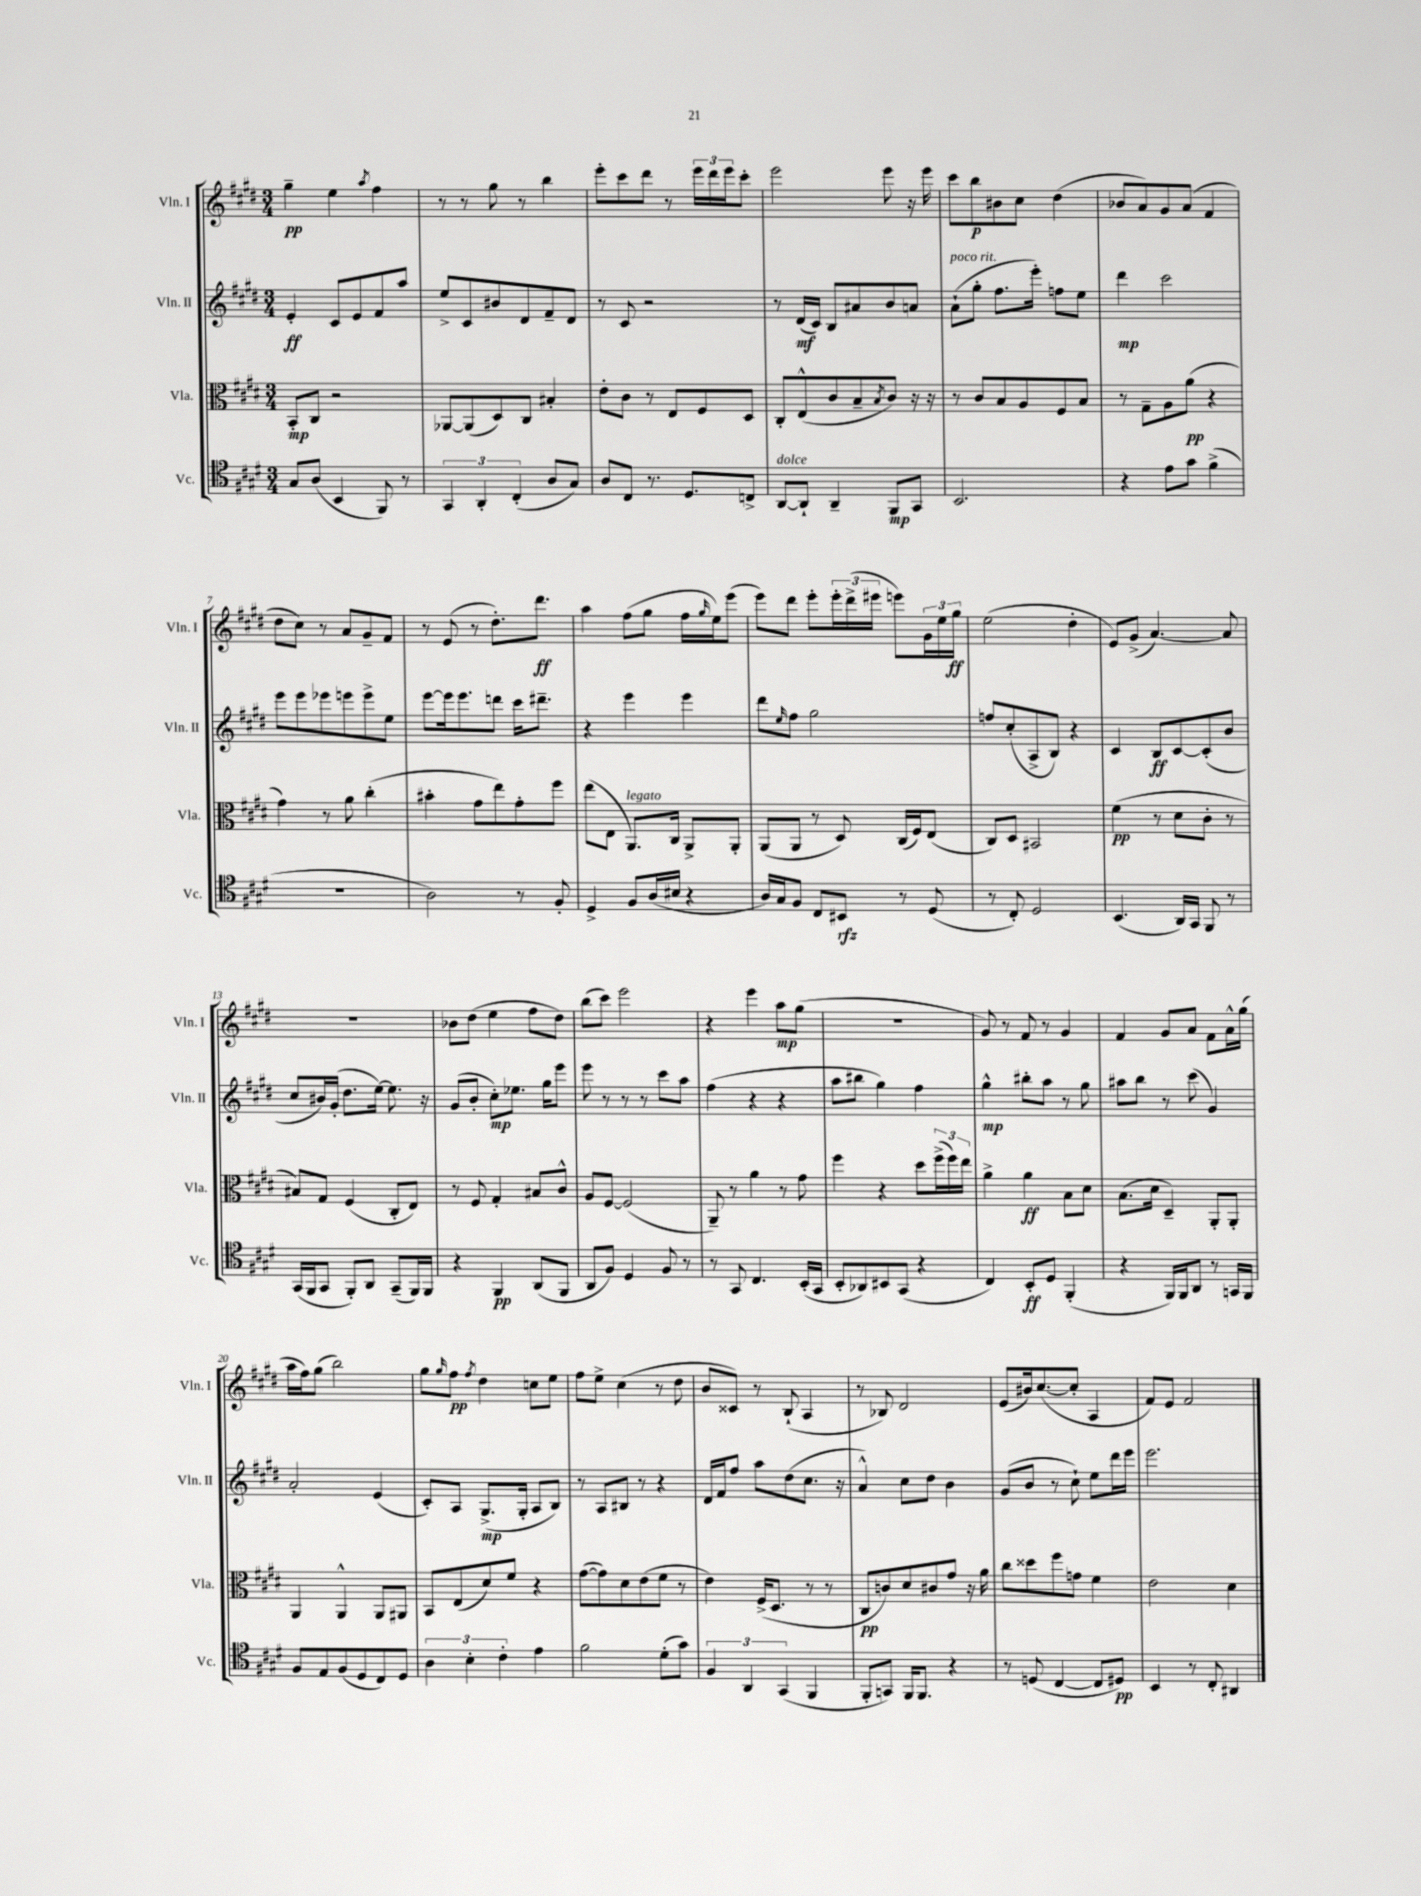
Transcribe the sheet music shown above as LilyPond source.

<<
\new StaffGroup <<
\new Staff = "s0" \with { instrumentName = "Vln. I" shortInstrumentName = "Vln. I" } {
    \clef treble \key e \major \numericTimeSignature \time 3/4
    gis''4--\pp e''4 \acciaccatura { a''8 } fis''4 |
    r8 r8 gis''8 r8 b''4 |
    e'''8-. cis'''8 dis'''8 r8 \tuplet 3/2 { e'''16 dis'''16 e'''16 } cis'''8-. |
    e'''2 e'''8 r16 e'''16 |
    cis'''8 b''8\p bis'8 cis''8 dis''4( |
    bes'8 a'8) gis'8 a'8( fis'4 |
    dis''8 cis''8) r8 a'8 gis'8-- fis'8 |
    r8 e'8( r8 dis''8.-.) dis'''8.\ff |
    a''4 fis''8( gis''8 fis''16 \grace { gis''16 } e''16) e'''8( |
    e'''8) dis'''8 e'''8-. \tuplet 3/2 { e'''16-. dis'''16->( eis'''16 } e'''8) \tuplet 3/2 { gis'16 e''16 gis''16\ff } |
    e''2( dis''4-. |
    e'8) gis'8->( a'4.~) a'8 |
    R2. |
    bes'8 dis''8( e''4 fis''8 dis''8) |
    b''8( cis'''8) e'''2 |
    r4 e'''4 a''8\mp gis''8( |
    R2. |
    gis'8) r8 fis'8 r8 gis'4 |
    fis'4 gis'8 a'8 fis'8 a'16-^ gis''16( |
    a''16 fis''16) gis''8( b''2) |
    gis''8 \grace { gis''16 } fis''8\pp \acciaccatura { fis''8 } dis''4 c''8 e''8 |
    fis''8 e''8-> cis''4( r8 dis''8 |
    b'8 cisis'8) r8 b8-!( a4 |
    r8 bes8) dis'2 |
    e'8( bis'16) cis''8.~( cis''8-. a4 |
    fis'8) e'8 fis'2 \bar "|." |
}
\new Staff = "s1" \with { instrumentName = "Vln. II" shortInstrumentName = "Vln. II" } {
    \clef treble \key e \major \numericTimeSignature \time 3/4
    e'4-.\ff cis'8 e'8 fis'8 a''8 |
    e''8-> cis'8 bis'8 dis'8 fis'8-- dis'8 |
    r8 cis'8 r2 |
    r8 dis'16\mf( cis'16) b8 ais'8 b'8 a'8 |
    a'8-!^\markup { \italic "poco rit." }( gis''8-. fis''8. e'''16-.) f''8 e''8 |
    dis'''4\mp cis'''2 |
    e'''8 e'''8 ees'''8 e'''8 e'''8-> e''8 |
    e'''8~ e'''16 e'''8. d'''8 cis'''16 dis'''8.-- |
    r4 e'''4 e'''4 |
    dis'''8 \grace { e''16 } fis''8 gis''2 |
    f''8 cis''8-.( a8-> b8) r4 |
    cis'4 b8\ff cis'8~ cis'8-.( b'8 |
    cis''8 bis'16) gis'16-.( dis''8. e''16~) e''8. r16 |
    gis'8( b'8-. cis''8-.\mp) ees''8. gis''16 e'''8 |
    e'''8 r8 r8 r8 cis'''8 a''8 |
    fis''4( r4 r4 |
    a''8 bis''8 gis''4) fis''4 |
    gis''4-^\mp bis''8-. a''8 r8 gis''8 |
    ais''8 b''8 r8 cis'''8( gis'4) |
    a'2-. e'4( |
    cis'8-.) a8 gis8.->\mp( gis16-. a8 b8) |
    r8 a8 bis8 r8 r4 |
    dis'16 fis'16 fis''8 a''8 dis''8( cis''8. r16 |
    a'4-^) cis''8 dis''8 b'4 |
    gis'8( b'8 r8 cis''8-!) e''8 dis'''16 e'''16 |
    e'''2. \bar "|." |
}
\new Staff = "s2" \with { instrumentName = "Vla." shortInstrumentName = "Vla." } {
    \clef alto \key e \major \numericTimeSignature \time 3/4
    b,8-.\mp cis8 r2 |
    aes,8~ aes,8( dis8) cis8 bis4-. |
    e'8-. cis'8 r8 e8 fis8 dis8 |
    cis8-. e8-^( cis'8 b8-- \acciaccatura { b8 } cis'8) r16 r16 |
    r8 cis'8 b8 a8 fis8 b8 |
    r8 gis8-- a8 a'8\pp( r4 |
    gis'4) r8 a'8 cis''4-.( |
    bis'4-. gis'8 e''8) gis'8-. fis''8 |
    e''8( e8 a,8.^\markup { \italic "legato" }) cis16 a,8-> a,8-. |
    a,8( a,8 r8 dis8) cis16( fis16) e8( |
    cis8) dis8 bis,2 |
    fis'4\pp( r8 dis'8 cis'8-. r8 |
    bis8) gis8 fis4( cis8-. e8) |
    r8 fis8 gis4-. bis8 cis'8-^ |
    a8 fis8~ fis2( |
    a,8--) r8 a'4 r8 gis'8 |
    fis''4 r4 dis''8 \tuplet 3/2 { fis''16->( fis''16) e''16 } |
    a'4-> a'4\ff b8 dis'8 |
    b8.( dis'16 dis4--) a,8-. a,8-. |
    a,4 a,4-^ a,8 ais,8 |
    b,8 e8( dis'8) fis'8 r4 |
    gis'8~( gis'8) dis'8 e'8( fis'8 r8 |
    e'4) fis16->( dis8. r8 r8 |
    cis8\pp c'8) dis'8 cis'8 gis'8 r16 a'16 |
    cis''8 disis''8 fis''8 g'8 fis'4 |
    e'2 dis'4 \bar "|." |
}
\new Staff = "s3" \with { instrumentName = "Vc." shortInstrumentName = "Vc." } {
    \clef tenor \key e \major \numericTimeSignature \time 3/4
    gis8 a8( b,4 fis,8) r8 |
    \tuplet 3/2 { gis,4 a,4-. cis4-.( } a8 gis8) |
    a8 cis8 r8. dis8. c8-> |
    a,8~^\markup { \italic "dolce" } a,8-! a,4-- fis,8\mp gis,8 |
    b,2. |
    r4 e'8 gis'8 fis'4->( |
    R2. |
    a2) r8 fis8-. |
    dis4-> fis8 a16( bis16 r4 |
    a16) gis16 fis8 cis8 bis,8\rfz r8 dis8( |
    r8 cis8-.) dis2 |
    b,4.( a,16) gis,16 fis,8 r8 |
    gis,16( fis,16 gis,8 fis,8-.) a,8 gis,8--( fis,16) fis,16 |
    r4 fis,4\pp a,8( fis,8 |
    a,8 fis8) dis4 fis8 r8 |
    r8 gis,8 cis4. b,16-.( gis,16 |
    b,8-. aes,8) bis,8 gis,8( r4 |
    cis4) b,8-.\ff dis8 fis,4-.( |
    r4 fis,16) fis,16 a,8 r8 g,16 fis,16 |
    fis8 e8 fis8( dis8 cis8) dis8 |
    \tuplet 3/2 { a4 b4-. cis'4-. } e'4 |
    fis'2 dis'8-.( gis'8) |
    \tuplet 3/2 { fis4 a,4 gis,4( } fis,4 |
    fis,8-. g,8) fis,16 fis,8. r4 |
    r8 d8( cis4~ cis8 dis8\pp) |
    b,4 r8 cis8-. ais,4 \bar "|." |
}
>>
>>
